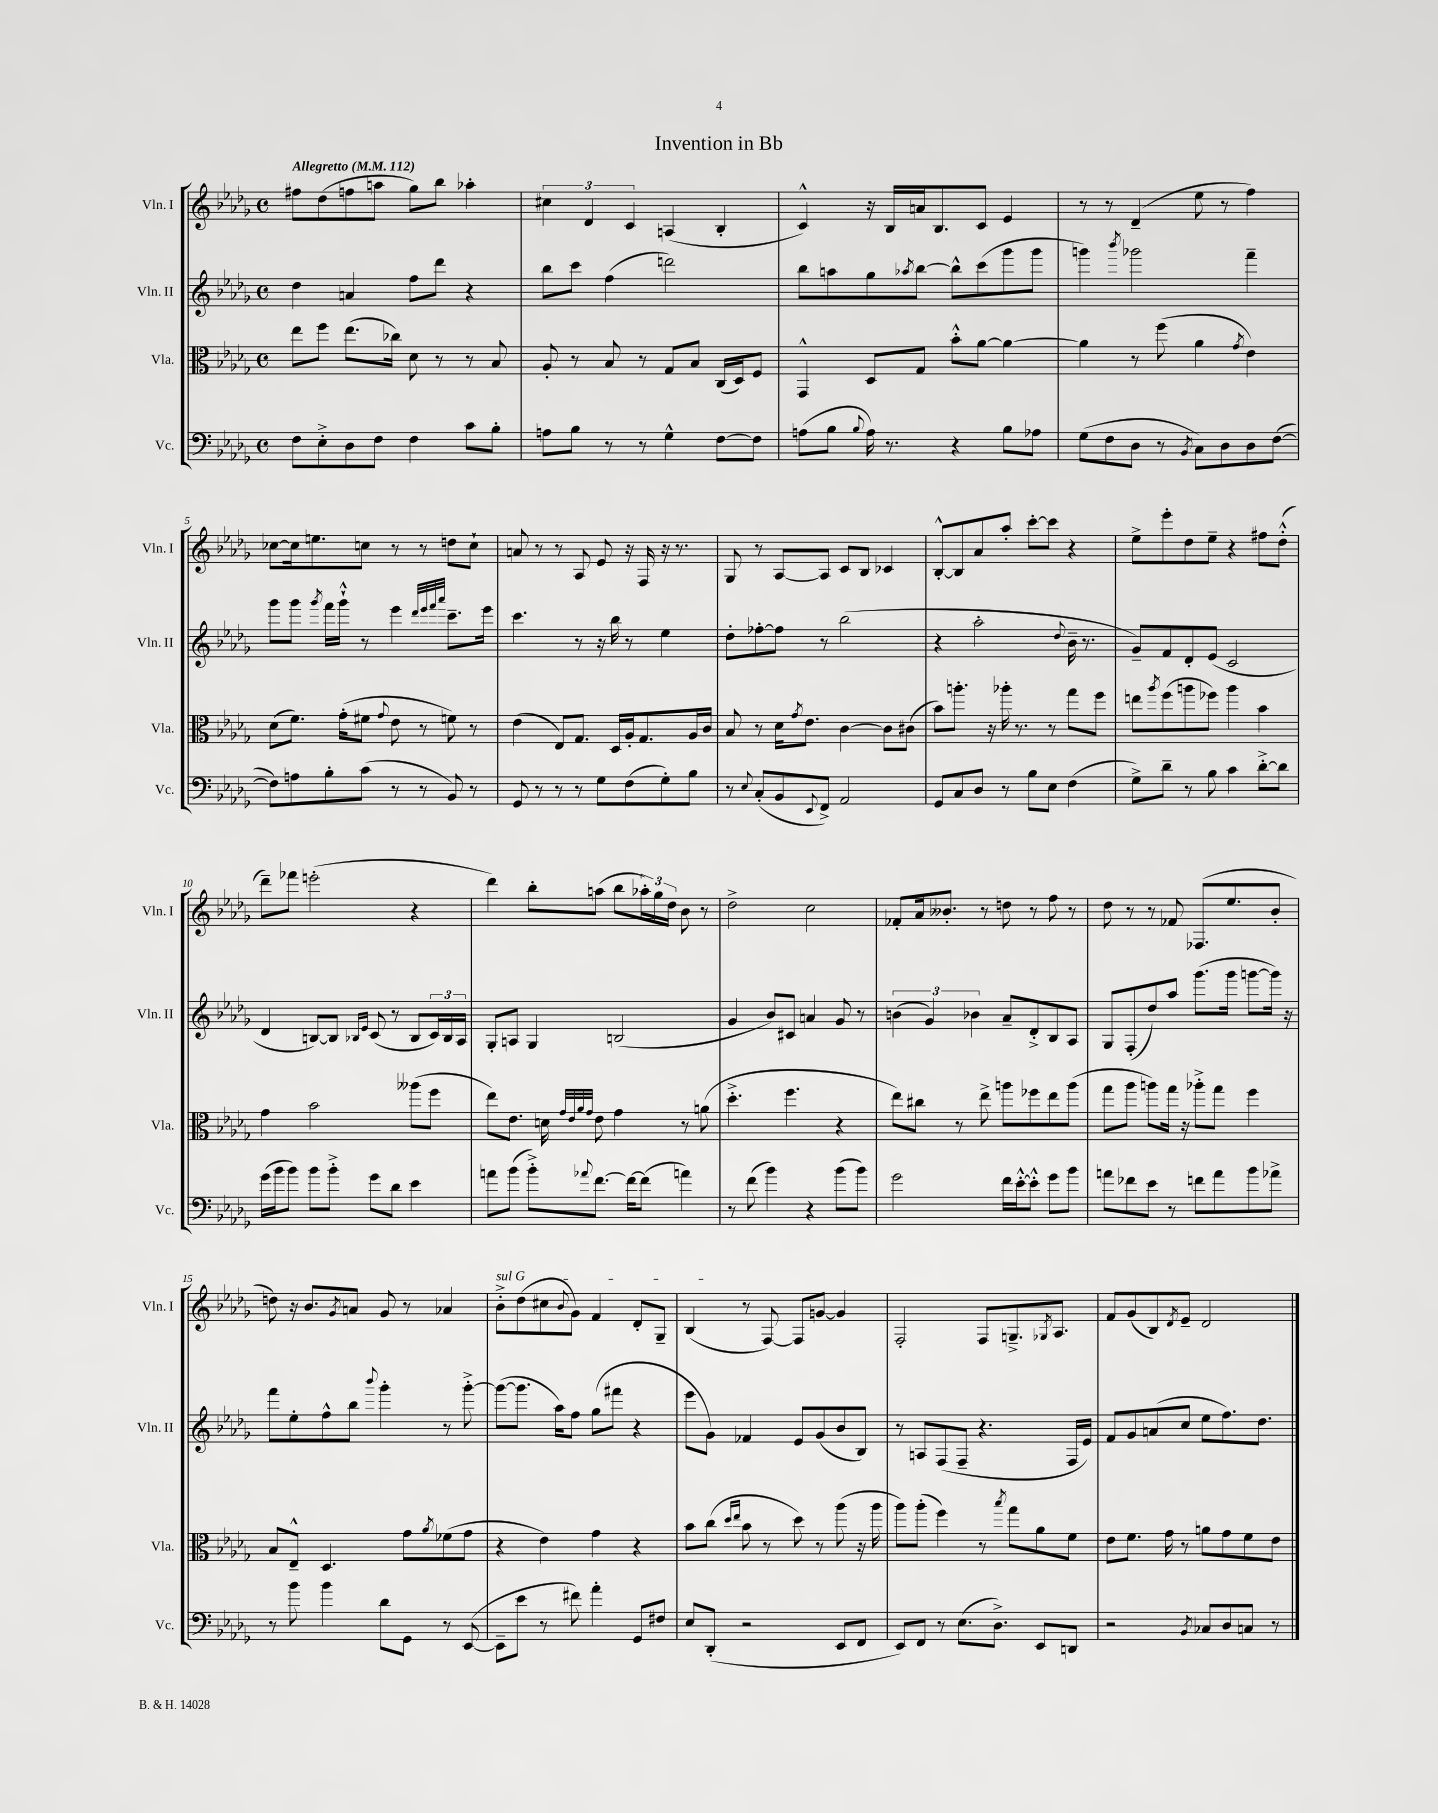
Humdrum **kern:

**kern	**kern	**kern	**kern
*staff4	*staff3	*staff2	*staff1
*clefF4	*clefC3	*clefG2	*clefG2
*k[b-e-a-d-g-]	*k[b-e-a-d-g-]	*k[b-e-a-d-g-]	*k[b-e-a-d-g-]
*M4/4	*M4/4	*M4/4	*M4/4
*met(c)	*met(c)	*met(c)	*met(c)
*MM112	*MM112	*MM112	*MM112
8F	8ee-	4dd-	8ff#
8E-'^	8ff	.	(8dd-
8D-	(8.ee-	4a	8ff
8F	.	.	8aa
.	16cc-)	.	.
4F	8d-	8ff	8gg-)
.	8r	8ddd-	8bb-
8c	8r	4r	4aa-'
8B-'	8B-	.	.
=	=	=	=
8A	8A-'	8bb-	6cc#
8B-	8r	8ccc	.
.	.	.	6d-
8r	8B-	(4ff	.
.	.	.	6c
8r	8r	.	.
4G-^^	8G-	2ddd)	(4A
.	8B-	.	.
[8F	(16C	.	4B-'
.	16D-)	.	.
8F]	8F	.	.
=	=	=	=
(8A	4GG-^^	8bb-	4c^^)
8B-	.	8aa	.
8qqB-	.	.	.
16A)	8D-	8gg-	16r
8.r	.	.	16B-
.	.	8qaa-	.
.	8G-	[8bb-	16a
.	.	.	8.B-
4r	8b-'^^	8bb-^^]	.
.	[8a-	(8ccc	8c
8B-	4a-_	8ggg-	4e-
8A-	.	8ggg-	.
=	=	=	=
(8G-	4a-]	4ggg)	8r
8F	.	.	8r
.	.	8qbbb-	.
8D-	8r	2ggg-	(4d-~
8r	(8ff	.	.
8qBB-	.	.	.
8C)	4a-	.	8ee-
8D-	.	.	8r
.	8qg-	.	.
8D-	4e-)	4fff~	4ff)
([8F	.	.	.
=	=	=	=
8F])	(8d-	8ggg-	[8cc-
8A	8.f)	8ggg-	16cc-]
.	.	.	8.ee
.	.	8qggg-	.
8B-'	.	16fff	.
.	(16g-'	16ggg-`^^	.
(8c	8f#	8r	8cc
.	8qqg-	.	.
8r	8e-	4eee-	8r
8r	8r	.	8r
.	.	32qqddd-	.
.	.	32qqeee-	.
.	.	32qqfff	.
.	.	32qqaaa-	.
8BB-)	8f)	8.ccc~	8dd
8r	8r	.	8cc`
.	.	16eee-	.
=	=	=	=
8GG-	(4e-	4.ccc	8a
8r	.	.	8r
8r	8E-)	.	8r
8r	8.G-	8r	8A-
8G-	.	16r	8e-
.	16D-	16bb-	.
(8F	16A-'	8r	16r
.	8.G-	.	16F
8G-')	.	4ee-	16r
.	.	.	8.r
8B-	16A-	.	.
.	16c	.	.
=	=	=	=
8r	8B-	8dd-'	8G-
8qqE-	.	.	.
(8C'	8r	[8ff-'	8r
8BB-	16d-	8ff-]	[8A-
.	8qg-	.	.
.	8.e-	.	.
8qqEE-	.	.	.
8FF^)	.	8r	8A-]
2AA-	[4c	(2bb-	8c
.	.	.	8B-
.	8c]	.	4c-
.	(8c#	.	.
=	=	=	=
8GG-	8b-)	4r	[8B-'^^
8C	8.aa'	.	8B-]
8D-	.	2aa-'	8a-
.	16r	.	.
8r	16aa-'	.	8aa-'
.	8.r	.	.
8B-	.	.	[8ccc'
8E-	8r	.	8ccc]
.	.	8qqdd-	.
(4F	8gg-	16b-~	4r
.	.	8.r	.
.	8ff	.	.
=	=	=	=
8G-^)	8ee	8g-~)	8ee-^
.	8qaa-	.	.
8d-~	(8ff	8f	8eee-'
8r	8aa	8d-'	8dd-
8B-	8ff-)	(8e-	8ee-~
4c	4aa	2c	4r
[8d-'^	4b-	.	8ff#
8d-]	.	.	(8dd-'^^
=	=	=	=
(16g-	4g-	4d-	8ddd-~)
16b-	.	.	.
8b-)	.	.	8fff-
8b-	2b-	[8B)	(2eee'
8b-'^	.	8B]	.
.	.	16qqB-	.
.	.	16qqe-	.
8g-	.	(8c	.
8d-	.	8r	.
4e-	(8aa--	8B-	4r
.	8ff	24c)	.
.	.	24B-	.
.	.	24A-	.
=	=	=	=
8a	8ee-)	8G-'	4ddd-)
(8b-	8.e-	8A	.
8b-'^)	.	4G-	8bb-'
.	16d	.	.
.	32qqg-	.	.
.	32qqe-	.	.
.	32qqa-	.	.
8qqa-	32qqg-	.	.
[8.f	8e-	.	(8aa
.	4g-	(2B	8bb-
16f_	.	.	.
(8f]	.	.	24aa-')
.	.	.	24gg-
.	.	.	24dd-
4a)	8r	.	8b-
.	(8a	.	8r
=	=	=	=
8r	4.dd-'^	4g-	2dd-^
(8f	.	.	.
4b-)	.	8b-)	.
.	4.ff	8c#	.
4r	.	4a	2cc
(8b-	4r	8g-	.
8b-)	.	8r	.
=	=	=	=
2g-	8ee-)	(6b	8f-'
.	8cc#	.	16a-
.	.	6g-)	.
.	.	.	8.b--'
.	8r	.	.
.	.	6b-	.
.	8ee-^	.	8r
16f	8aa	8a-~	8dd
[16e-'^^	.	.	.
8e-'^^]	8ff-	8d-'^	8r
8g-	8ee-	8B-	8ff
8b-	(8aa	8A-	8r
=	=	=	=
8a	8gg-	8G-	8dd-
8f-	8aa-	(8F'	8r
8e-	8aa)	8dd-)	8r
8r	16gg-	8aa-	8f-
.	16r	.	.
8f	8aa-'^	(8.ggg-	(8.F-
8a	8gg-	.	.
.	.	16ggg-	8.ee-
8b-	4ff	[8ggg	.
8a-^	.	16ggg])	8b-'
.	.	16r	.
=	=	=	=
8r	8B-	8fff	8dd)
8b-	8E-~^^	8ee-'	16r
.	.	.	8.b-
4b-	4.D-	8ff^^	.
.	.	.	8qg-
.	.	8bb-	8a
.	.	8qqbbb-	.
8d-	.	4ggg-'	8g-
8GG-	8g-	.	8r
.	8qa-	.	.
8r	(8f-	8r	4a-
([8EE-	8g-	[8ggg-'^	.
=	=	=	=
8EE-~]	4r	(8ggg-_	8b-'^
8e-	.	8.ggg-]	(8dd-
8r	4e-)	.	8cc#
.	.	16aa-)	.
.	.	.	8qqb-
8f#)	.	8ff	8g-)
4a-'	4g-	(8gg-	4f
.	.	8fff#	.
8GG-	4r	4r	8d-'
8F#	.	.	8G-~
=	=	=	=
8E-	8b-	8eee-	(4B-
(8DD-'	(8cc	8g-)	.
.	16qqdd-	.	.
.	16qqee-	.	.
2r	8b-	4f-	8r
.	8r	.	[8F)
.	8dd-)	8e-	8F]
.	8r	(8g-	[8g
8EE-	(8aa-	8b-	4g]
8FF	16r	8B-)	.
.	16aa-	.	.
=	=	=	=
8EE-)	8aa-)	8r	2F'
8FF	(8aa-'	8A	.
8r	4ff)	(8F	.
(8.E-	.	8F~	.
.	8r	4.r	8F
8.D-^)	.	.	.
.	8qbb-	.	.
.	8gg-	.	8.G~^
8EE-	8a-	.	.
.	.	.	8qG-
.	.	.	8.A-
8DD	8f	16F	.
.	.	16e-)	.
=	=	=	=
2r	8e-	8f	8f
.	8.f	8g-	(8g-
.	.	(8a	8B-)
.	16g-	.	.
.	.	.	8qd-
.	8r	8cc	8e-~
8qBB-	.	.	.
8C-	8a	8ee-	2d-
8D-	8g-	8.ff)	.
8C	8f	.	.
.	.	8.dd-	.
8r	8e-	.	.
==	==	==	==
*-	*-	*-	*-
